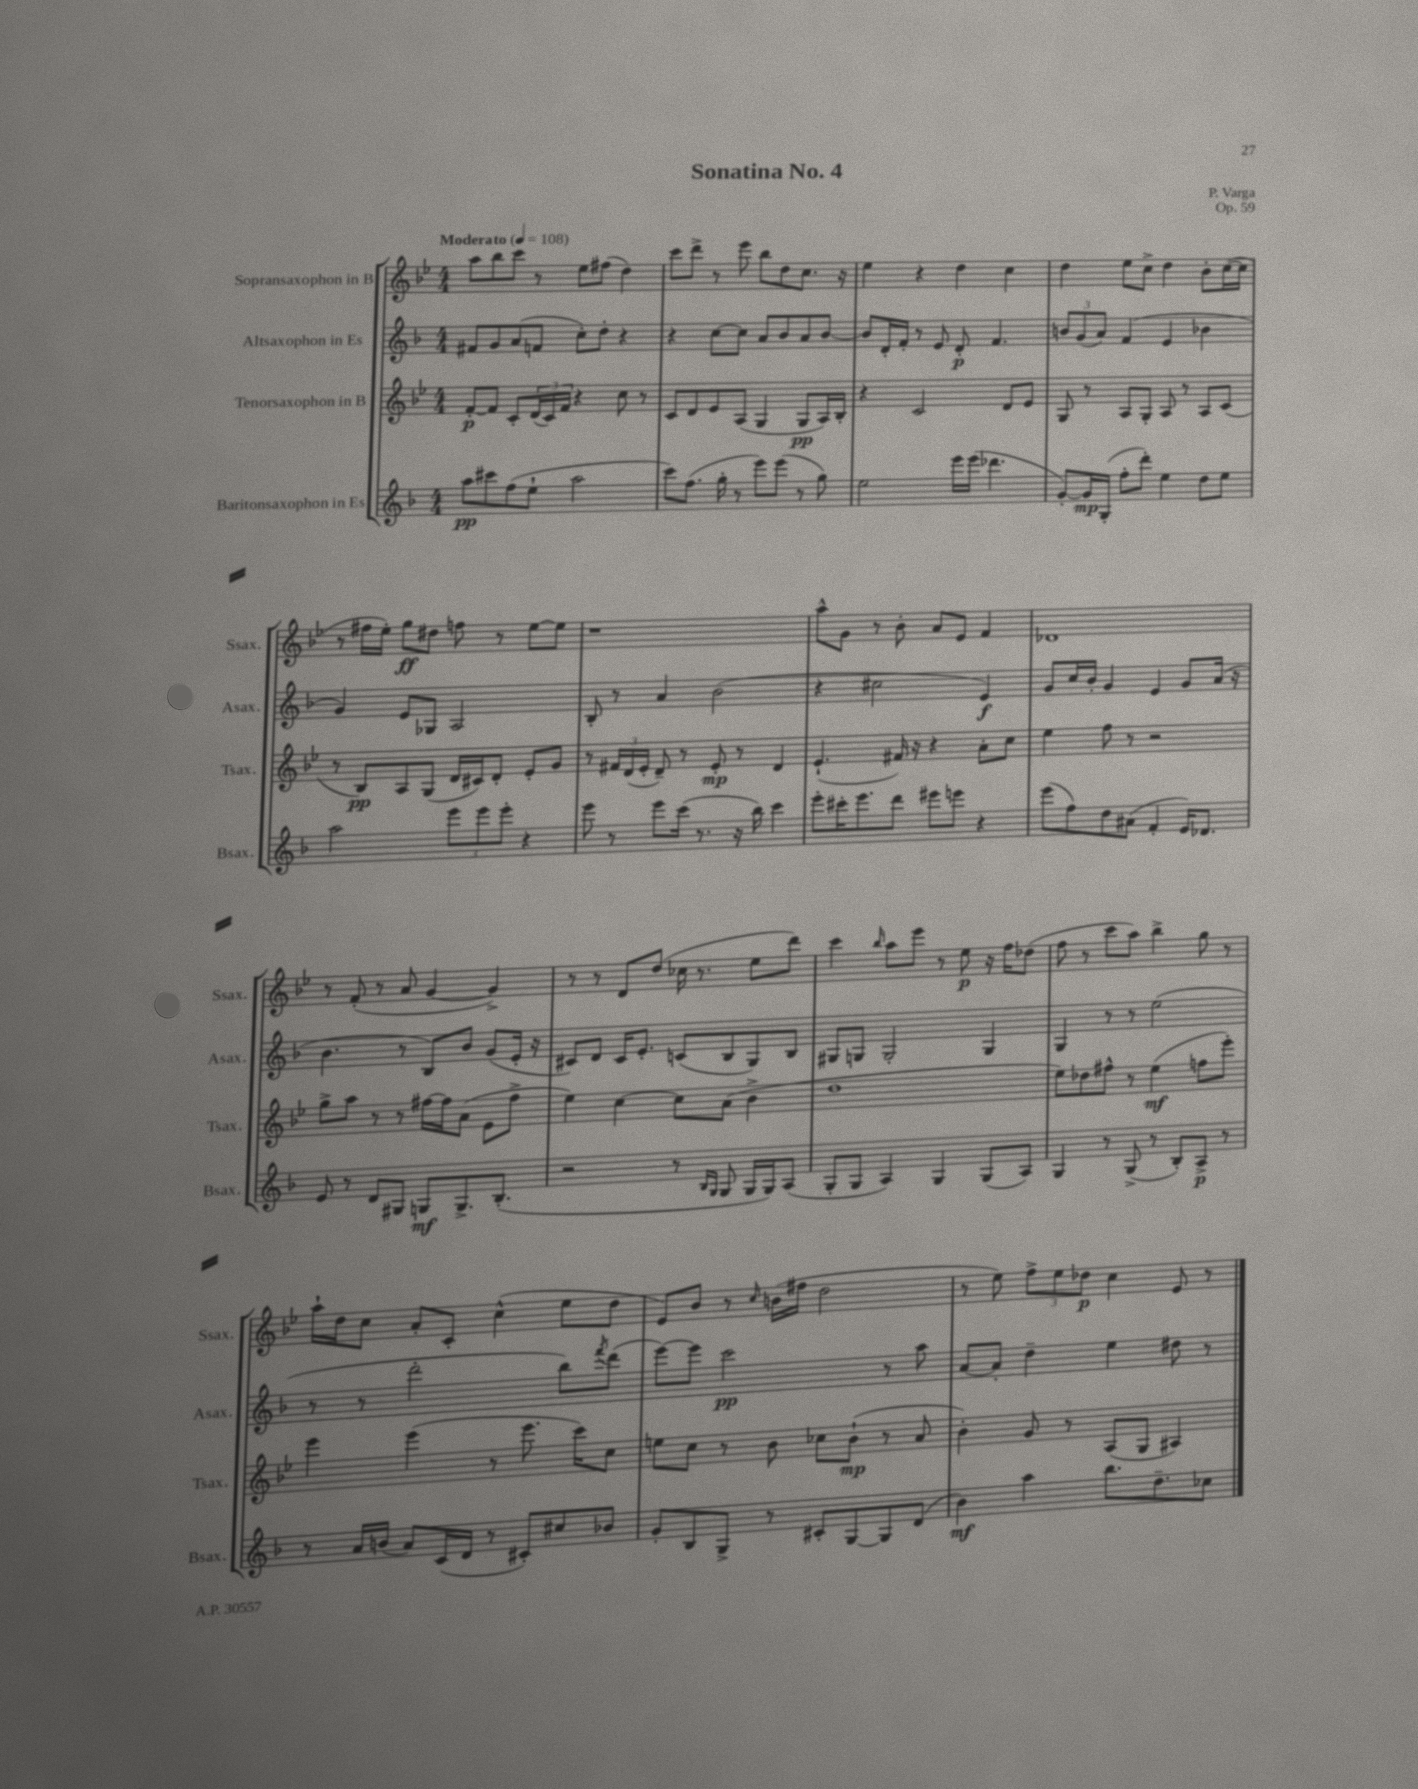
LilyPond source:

\header { title = "Sonatina No. 4" composer = "P. Varga" opus = "Op. 59" }
<<
\new StaffGroup <<
\new Staff = "s0" \with { instrumentName = "Sopransaxophon in B" shortInstrumentName = "Ssax." } {
    \clef treble \key bes \major \numericTimeSignature \time 4/4 \tempo "Moderato" 4 = 108
    a''8 bes''8 c'''8 r8 ees''8 fis''8( d''4) |
    c'''8 d'''8-> r8 ees'''8 bes''8 d''8 c''8. r16 |
    ees''4 r4 d''4 c''4 |
    d''4 ees''8 c''8-> d''4 bes'8-. c''16~( c''16 |
    r8 fis''16 ees''16-.) g''8\ff dis''8 f''8 r8 ees''8~ ees''8 |
    r1 |
    a''8-^ g'8 r8 bes'8-. a'8 ees'8 f'4 |
    des'1 |
    r8 f'8-.( r8 a'8 g'4~ g'4->) |
    r8 r8 d'8 d''8( ces''16 r8. ees''8 d'''8) |
    c'''4 \grace { bes''16 } a''8 ees'''8 r8 ees''8\p r16 f''16 des''8( |
    f''8 r8 c'''8 a''8) bes''4-> g''8 r8 |
    a''16-! d''16 c''8 a'8-. c'8-. c''4-^( ees''8 d''8 |
    ees'8) bes'8 r8 \grace { c''16 } b'16( fis''16 d''2 |
    r8 ees''8) \tuplet 3/2 { f''8-> ees''8 des''8\p } c''4 ees'8 r8 \bar "|." |
}
\new Staff = "s1" \with { instrumentName = "Altsaxophon in Es" shortInstrumentName = "Asax." } {
    \clef treble \key f \major \numericTimeSignature \time 4/4
    fis'8 g'8 a'8( f'8 c''8-.) d''8-. r4 |
    r4 c''8~ c''8 a'8 bes'8 a'8 bes'8~ |
    bes'8 d'16-. f'16-. r8 e'8 d'8-.\p f'4. |
    \tuplet 3/2 { b'8 g'8( a'8) } f'4( e'4 bes'4 |
    g'4) e'8 ges8 a2 |
    bes8-. r8 a'4 bes'2( |
    r4 cis''2 e'4\f) |
    g'8 c''16 bes'16-. g'4 e'4 g'8 a'16( r16 |
    bes'4. r8 bes8) bes'8 g'8( e'16-. r16 |
    cis'8) d'8 cis'16 e'8.-. c'8( bes8 g8) bes8 |
    gis8 g8 g2-. g4 |
    g4 r8 r8 e''2( |
    r8 r8 d'''2-. bes''8) \acciaccatura { f'''8 } d'''8( |
    e'''8~) e'''8 c'''2\pp r8 a''8 |
    a'8~ a'8-. d''4-- e''4 dis''8 r8 \bar "|." |
}
\new Staff = "s2" \with { instrumentName = "Tenorsaxophon in B" shortInstrumentName = "Tsax." } {
    \clef treble \key bes \major \numericTimeSignature \time 4/4
    f'8~-.\p f'8 c'8-. \tuplet 3/2 { d'16( c'16) f'16 } r4 c''8 r8 |
    c'8 d'8 ees'8 a8( g4 g8\pp a16) bes16-. |
    r4 c'2 d'8 ees'8 |
    g8 r8 a8 g8-. a8 r8 a8 c'8( |
    r8 bes8\pp) a8 g8( d'16 cis'16) d'8-. ees'8-. g'8 |
    r8 \tuplet 3/2 { fis'16 d'16( ees'16-. } d'8--) r8 ees'8-.\mp r8 d'4 |
    ees'4.-!( fis'16) r16 r4 a'8-. c''8 |
    ees''4 f''8 r8 r2 |
    g''8-> a''8 r8 r8 fis''16~ fis''16 a'8( ees'8 fis''8-> |
    ees''4) c''4~ c''8 a'8( bes'4-> |
    d''1 |
    ees''8) des''8 fis''8-^ r8 ees''4\mf( f''8 ees'''8-.) |
    ees'''4 ees'''4( r8 ees'''8. c'''16) c''8 |
    e''8 c''8 r8 bes'8 ces''8 bes'8-!\mp( r8 a'8 |
    bes'4-.) g'8 r8 a8( g8 ais4) \bar "|." |
}
\new Staff = "s3" \with { instrumentName = "Baritonsaxophon in Es" shortInstrumentName = "Bsax." } {
    \clef treble \key f \major \numericTimeSignature \time 4/4
    a''8\pp cis'''8 f''8( e''8-! a''2 |
    c'''8) f''8.( g''16-. r8 e'''8) e'''8( r8 g''8) |
    e''2 e'''16 e'''16( des'''4. |
    g'8~-.) g'16\mp g16-.( f''8-. d'''8-.) e''4 d''8 e''8 |
    a''2 \tuplet 3/2 { e'''8 e'''8 e'''8-. } r4 |
    e'''8 r8 e'''8 c'''16( r8. r16 bes''16) c'''4 |
    e'''8-. cis'''16-. e'''8. d'''8 eis'''8 e'''8 r4 |
    e'''8( f''8) d''8 ais'8( f'4-. e'16) des'8. |
    e'8 r8 d'8 gis8 g8\mf g8.-> bes8.-.( |
    r2 r8 \grace { bes16 g16 } g8 g16 g16) a8( |
    g8-. g8 a4) g4 g8( a8) |
    g4 r8 g8->( r8 bes8-.) a8->\p r8 |
    r8 a'16 b'16( a'8) c'16( d'16 r8 cis'8-.) cis''8 bes'8 |
    g'8-. bes8 g8-> r8 cis'8-. g8~ g8 d'8( |
    bes'4\mf) a''4 bes''8. d''8.-- ces''8 \bar "|." |
}
>>
>>
\layout { \context { \Score \remove "Bar_number_engraver" } }
